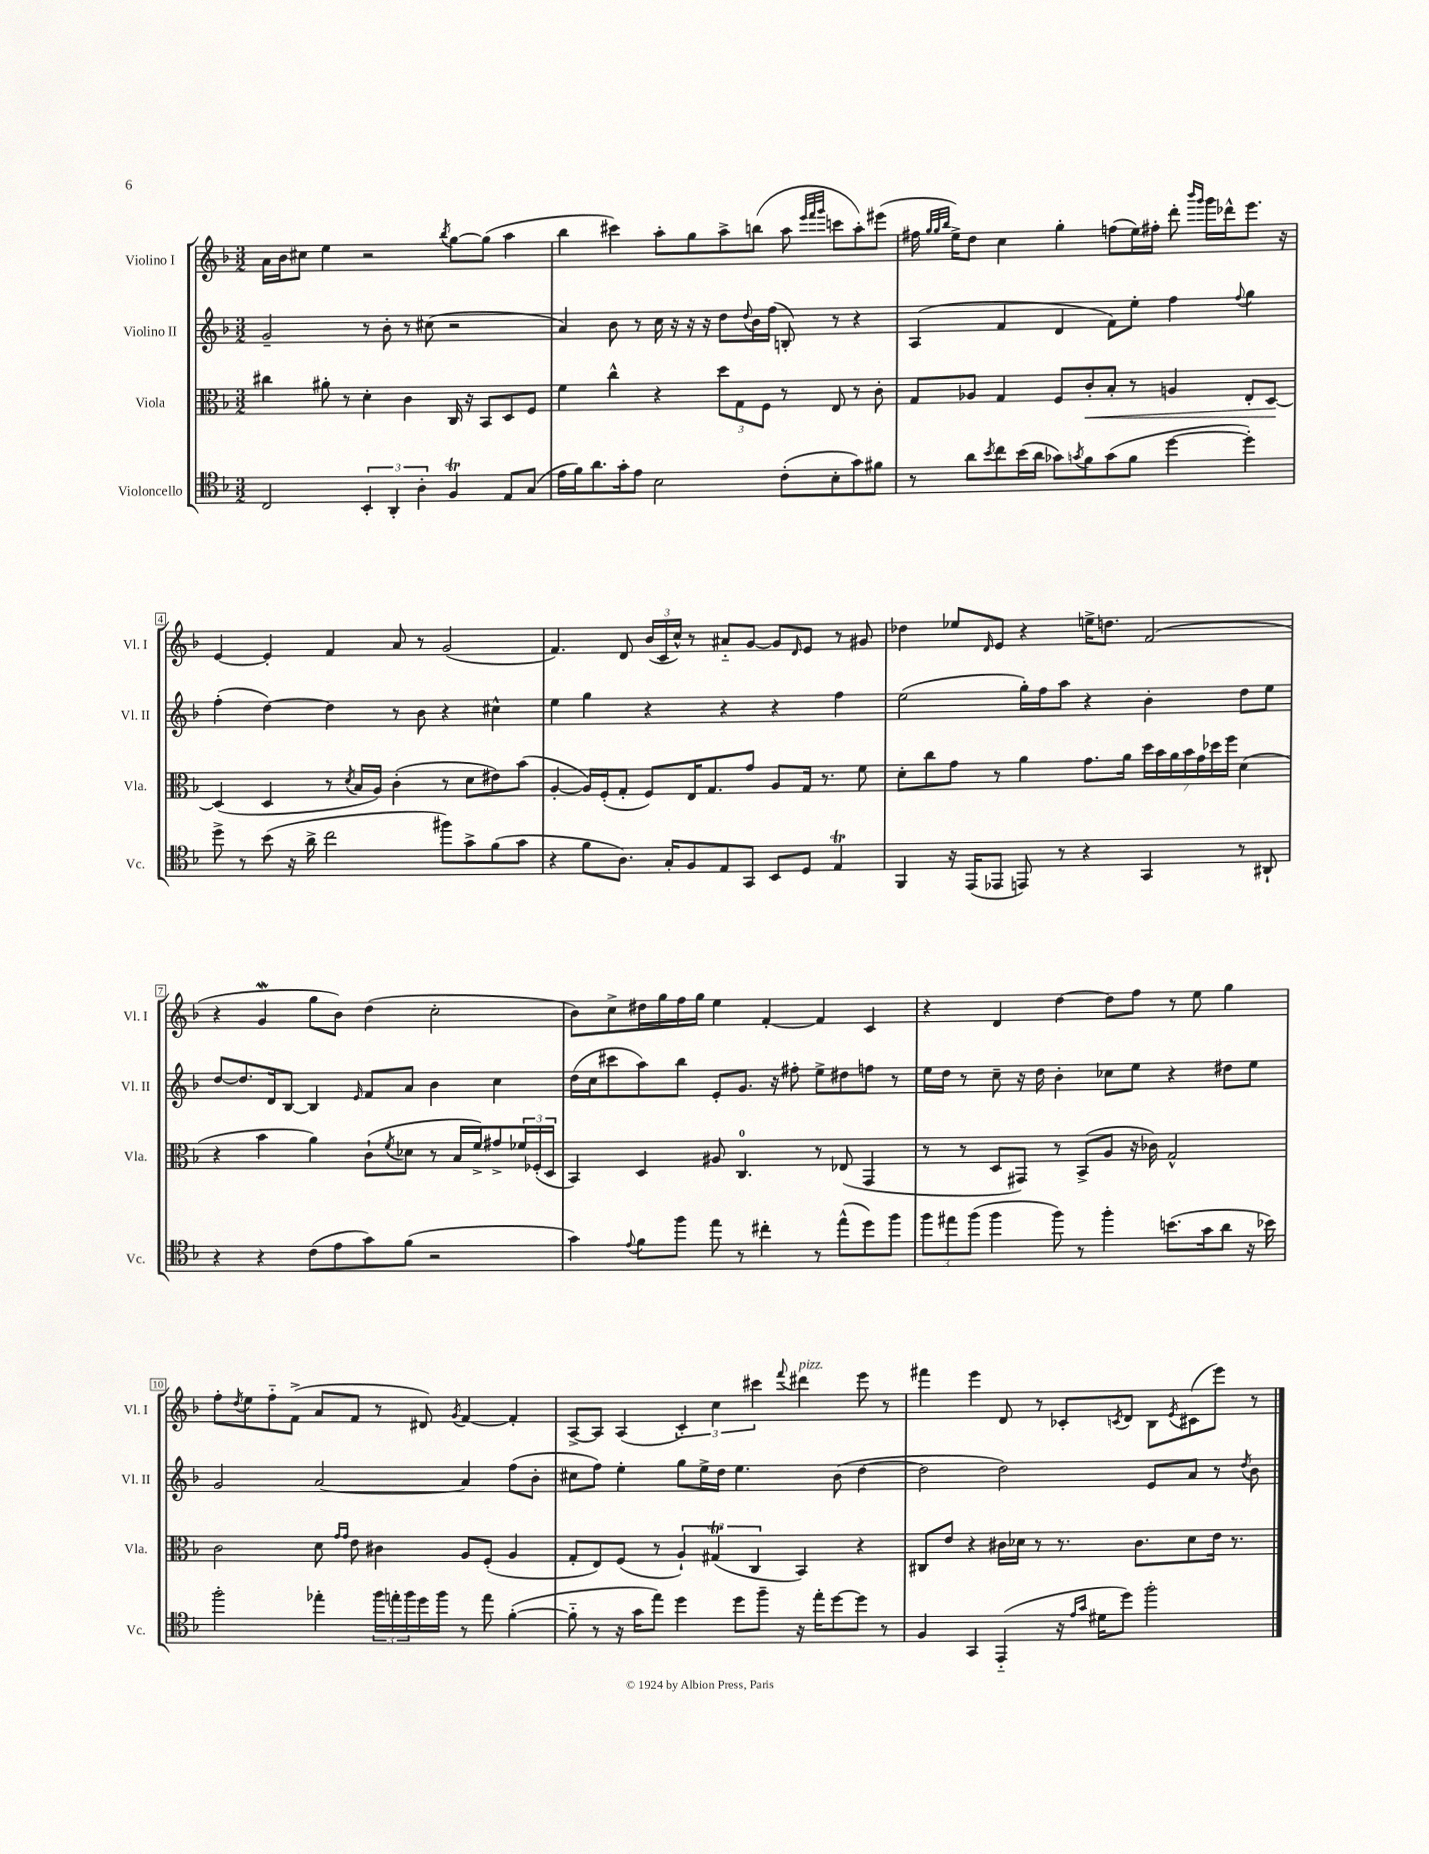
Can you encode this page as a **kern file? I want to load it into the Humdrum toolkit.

**kern	**kern	**dynam	**kern	**kern
*part4	*part3	*part3	*part2	*part1
*staff4	*staff3	*staff3	*staff2	*staff1
*I"Violoncello	*I"Viola	*	*I"Violino II	*I"Violino I
*I'Vc.	*I'Vla.	*	*I'Vl. II	*I'Vl. I
*clefC4	*clefC3	*	*clefG2	*clefG2
*k[b-]	*k[b-]	*	*k[b-]	*k[b-]
*M3/2	*M3/2	*	*M3/2	*M3/2
=1	=1	=1	=1	=1
2C/	4cc#X\	.	2g~/	16a\LL
.	.	.	.	16b-\J
.	.	.	.	8cc#X\J
.	8a#X'\	.	.	4ee\
.	8r	.	.	.
6BB-'/	4d'\	.	8r	2r
.	.	.	8b-'\	.
6AA'/	.	.	.	.
.	4c\	.	8r	.
6A'\	.	.	.	.
.	.	.	(8cc#X\	.
.	.	.	.	8qbb-/
4FT/	16C/	.	2r	[8gg\L
.	16r	.	.	.
.	8BB-/L	.	.	(8gg\J]
8E/L	8D/	.	.	4aa\
(8G/J	8F/J	.	.	.
=2	=2	=2	=2	=2
16e\LL	4f\	.	4a/)	4bb-\
16f\J)	.	.	.	.
8.a\	.	.	.	.
.	4cc^^\	.	8b-\	4ccc#X\)
16g'\k	.	.	.	.
8e\J	.	.	8r	.
2B-\	4r	.	16cc\	8aa'\L
.	.	.	16r	.
.	.	.	16r	8gg\
.	.	.	16r	.
.	12dd\L	.	8dd\L	8aa^\
.	12G\	.	.	.
.	.	.	8qqdd/	.
.	.	.	16b-\L	(8bbn\J
.	12F\J	.	.	.
.	.	.	(16ff\JJ	.
(8c'\L	8r	.	8Bn'/)	8aa\
.	.	.	.	32qqeee/LLL
.	.	.	.	32qqfff/
.	.	.	.	32qqggg/JJJ
8B-'\	8E/	.	8r	8cccn\L
8g\)	8r	.	4r	8aa'\)
8f#X\J	8c'\	.	.	(8eee#X\J
=3	=3	=3	=3	=3
8r	8G/L	.	(4A/	16ff#X\
.	.	.	.	32qqgg/LLL
.	.	.	.	32qqgg/
.	.	.	.	32qqbb-/JJJ
.	.	.	.	16ee^\KL)
8a\L	8A-X/J	.	.	8dd\J
8qb-/	.	.	.	.
8cc\	4G/	.	4f/	4cc\
(16b-\L	.	.	.	.
16a\JJ	.	.	.	.
8g-X\L)	8F/L	.	4d/	4gg'\
8qgn/	.	.	.	.
!	!	!LO:HP:b	!	!
8f\	8c'/	<	.	.
(8g\	8B-'/J	.	8f\L)	(8ffn\L
8f\J	8r	.	8ee'\J	16ee\L)
.	.	.	.	16ff#X'\JJ
[4dd\	4An/	.	4ff\	8ddd'\
.	.	.	.	16qqbbb-/LL
.	.	.	.	16qqggg/JJ
.	.	.	.	16ggg\LL
.	.	.	.	16ddd-X^^\J
.	.	.	8qqff/	.
4dd'\])	8E'/L	.	4gg\	8.eee\J
.	[8D/J	.	.	.
.	.	.	.	16r
.	.	[	.	.
!!LO:LB:g=z
=4	=4	=4	=4	=4
8dd^\	(4D/]	.	(4ff'\	[4e/
8r	.	.	.	.
(8b-\	4D/	.	[4dd\)	4e'/]
16r	.	.	.	.
16a^\	.	.	.	.
2cc\	8r	.	4dd\]	4f/
.	8qd/	.	.	.
.	16B-/LL	.	.	.
.	16A/JJ)	.	.	.
.	(4c'\	.	8r	8a/
.	.	.	8b-\	8r
8ff#X\L)	8r	.	4r	(2g/
8g^\	8d\L	.	.	.
(8f\	8e#X\)	.	4cc#X^^\	.
8g\J	(8b-\J	.	.	.
=5	=5	=5	=5	=5
4r	[4A'/	.	4ee\	4.f/)
8f\L	16A/LL])	.	4gg\	.
.	(16F'/J	.	.	.
8.A\J)	8G'/J	.	.	8d/
.	8F/L)	.	4r	(24b-/LL
.	.	.	.	24c/
16G'/KL	.	.	.	.
.	.	.	.	24cc^^/JJ)
8F/	16E/K	.	.	8r
.	8.G/	.	.	.
8E/	.	.	4r	8a#X/L
8GG/J	8g/J	.	.	[8g/J
8BB-/L	8A/L	.	4r	8g/L]
.	.	.	.	16qqd/
8D/J	16G/Jk	.	.	8e/J
.	8.r	.	.	.
4Et/	.	.	4ff\	8r
.	8f\	.	.	8g#X/
=6	=6	=6	=6	=6
4FF/	8d'\L	.	(2ee\	4dd-X\
.	8cc\	.	.	.
16r	8g\J	.	.	8ee-X/L
(16EE/KL	.	.	.	.
.	.	.	.	16qqd/
8EE-X/J	8r	.	.	8e/J
8EEn/)	4a\	.	16gg'\LL)	4r
.	.	.	16ff\J	.
8r	.	.	8aa\J	.
4r	8.g\L	.	4r	16een^\KL
.	.	.	.	8.ddn\J
.	16a\Jk	.	.	.
4GG/	28dd\LL	.	4b-'\	(2f/
.	28b-\	.	.	.
.	28a\	.	.	.
.	28b-\	.	.	.
.	28g\	.	.	.
.	28dd-X\	.	.	.
.	28ff\JJ	.	.	.
8r	(4d\	.	8dd\L	.
8AA#X`/	.	.	8ee\J	.
!!LO:LB:g=z
=7	=7	=7	=7	=7
4r	4r	.	[8dd/L	4r
.	.	.	8.dd/]	.
4r	4b-\	.	.	4gW/
.	.	.	16d/k	.
.	.	.	[8B-/J	.
(8c\L	4a\)	.	4B-/]	8gg\L
8e\	.	.	.	8b-\J)
.	.	.	16qqe/	.
8g\)	(8c`\L	.	8f/L	(4dd\
.	8qf/	.	.	.
(8f\J	8d-X\J	.	8a/J	.
2r	8r	.	4b-\	2cc'\
.	16B-/LL	.	.	.
.	16f^/J)	.	.	.
.	8g#X^/	.	4cc\	.
.	24f-X/L	.	.	.
.	(24F-X'/	.	.	.
.	24D/JJ	.	.	.
=8	=8	=8	=8	=8
4g\)	4BB-/)	.	(16dd\LL	8b-\L)
.	.	.	16cc\J	.
.	.	.	8ccc#X\	8cc^\
8qqe/	.	.	.	.
8f\L	4D/	.	8aa\)	16dd#X\L
.	.	.	.	16gg\
8ff\J	.	.	8bb-\J	16ff\
.	.	.	.	16gg\JJ
8ee\	8A#X/	.	8e'/L	4ee\
8r	4.C/	.	8.g/J	.
4cc#X'\	.	.	.	[4f'/
.	.	.	16r	.
.	.	.	8ff#X'\	.
8r	8r	.	8ee^\L	4f/]
(8ee^^\L	(8E-X/	.	8dd#X\	.
8dd\)	4GG/	.	8ffn\J	4c/
8ff\J	.	.	8r	.
=9	=9	=9	=9	=9
12ff\L	8r	.	16ee\LL	4r
.	.	.	16dd\JJ	.
12ee#X\	.	.	.	.
.	8r	.	8r	.
(12ff\J	.	.	.	.
4ff\	8D/L	.	8cc~\	4d/
.	8GG#X/J)	.	16r	.
.	.	.	16dd\	.
8ff\)	8r	.	4b-'\	[4dd\
8r	(8BB-^/L	.	.	.
4ff'\	8A/J	.	8cc-X\L	8dd\L]
.	16r	.	8ee\J	8ff\J
.	16c-X\)	.	.	.
(8.bn\L	2G^^/	.	4r	8r
.	.	.	.	8ee\
16g\k	.	.	.	.
8a\J	.	.	8dd#X\L	4gg\
16r	.	.	8ee\J	.
16b-X\)	.	.	.	.
!!LO:LB:g=z
=10	=10	=10	=10	=10
2ff'\	2c\	.	2g/	8ff'\L
.	.	.	.	8qdd/
.	.	.	.	8ee\
.	.	.	.	8ff\
.	.	.	.	(8f^\J
4ee-X'\	8d\	.	[2a/	8a/L
.	16qqg/LL	.	.	.
.	16qqg/JJ	.	.	.
.	8e\	.	.	8f/J
24ff\LL	4c#X\	.	.	8r
24een'\	.	.	.	.
24ff\	.	.	.	.
16dd\	.	.	.	8d#X/)
16ff\JJ	.	.	.	.
.	.	.	.	8qg/
8r	8A/L	.	4a/]	[4f/
8ee\	(8F'/J	.	.	.
([4f'\	4A/	.	(8ff\L	4f'/]
.	.	.	8b-'\J	.
=11	=11	=11	=11	=11
8f\]	8G'/L	.	8cc#X\L	[8A^/L
8r	8E/)	.	8ff\J)	8A/J]
16r	(8F/J	.	4ee'\	(4A/
16g\KL	.	.	.	.
8ee\J)	8r	.	.	.
4dd\	6A`/)	.	8gg\L	6c'/)
.	.	.	16ee^\L	.
.	(6G#Xt/	.	.	6cc\
.	.	.	16dd\JJ	.
8dd\L	.	.	4.ee\	.
.	6C/	.	.	6ccc#X\
8ff~\J	.	.	.	.
.	.	.	.	8qqfff/
!	!	!	!	!LO:TX:a:i:t=pizz.
16r	4BB-/)	.	.	4ddd#X\
16ee'\KL	.	.	.	.
[8dd\	.	.	(8b-\	.
8dd\J]	4r	.	[4dd\	8eee\
8r	.	.	.	8r
=12	=12	=12	=12	=12
4F/	8C#X/L	.	2dd\]	4fff#X\
.	8e/J	.	.	.
4GG/	4r	.	.	4eee\
(4EE/	16c#X\LL	.	2dd\)	8d/
.	16d-X\JJ	.	.	.
.	8r	.	.	8r
16r	8.r	.	.	8c-X'/L
16qqe/LL	.	.	.	.
16qqg/JJ	.	.	.	.
16d#X\KL	.	.	.	.
.	.	.	.	8qcn/
8dd\J)	.	.	.	8d/J
.	8.c#\L	.	.	.
2ff'\	.	.	8e/L	8B-\L
.	.	.	.	8qe/
.	8d-\	.	8a/J	(8c#X\
.	16e\Jk	.	8r	8eee\J)
.	8.r	.	.	.
.	.	.	8qdd/	.
.	.	.	8b-\	8r
==	==	==	==	==
*-	*-	*-	*-	*-
